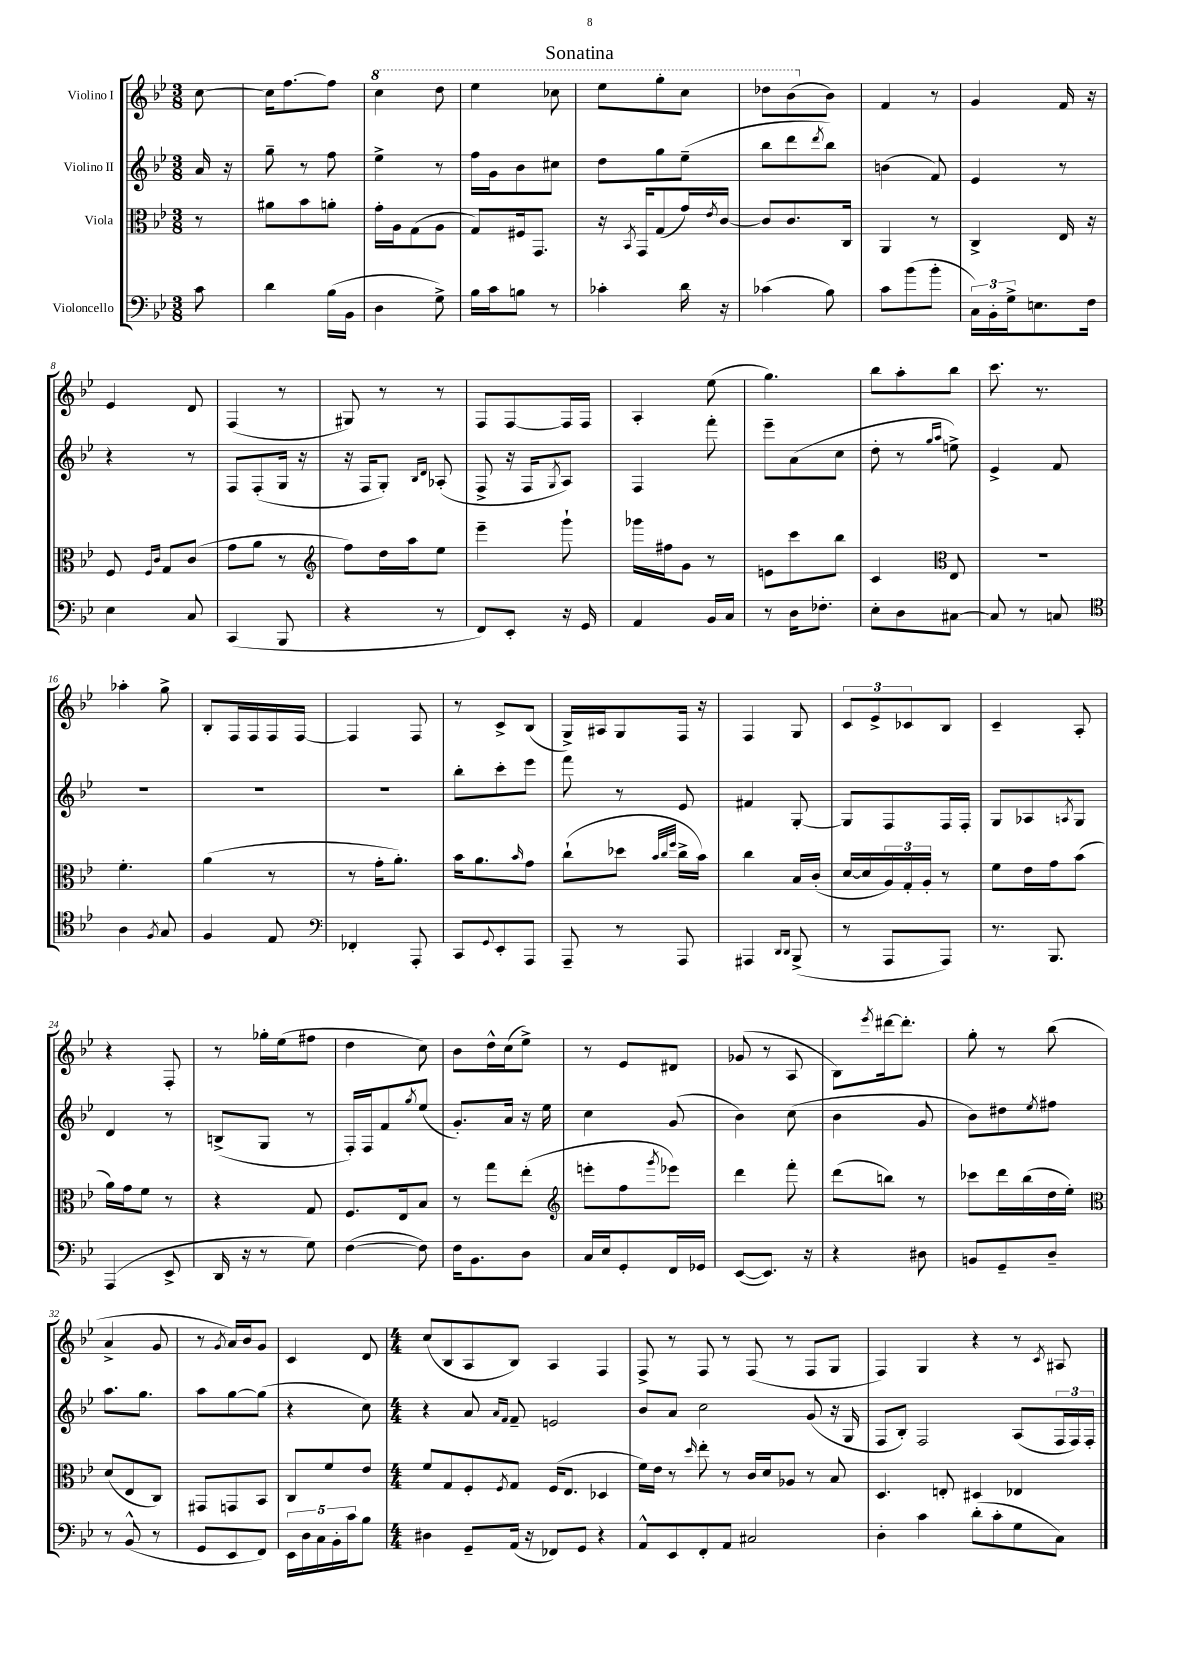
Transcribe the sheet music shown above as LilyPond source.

\header { title = "Sonatina" }
<<
\new StaffGroup <<
\new Staff = "s0" \with { instrumentName = "Violino I" } {
    \clef treble \key bes \major \numericTimeSignature \time 3/8 \partial 8
    c''8~ |
    c''16 f''8.~ f''8 |
    \ottava #1 c'''4 d'''8 |
    ees'''4 ces'''8 |
    ees'''8 g'''8-. c'''8 |
    des'''8 bes''8( \ottava #0 bes'8) |
    f'4 r8 |
    g'4 f'16 r16 |
    ees'4 d'8 |
    f4( r8 |
    gis8) r8 r8 |
    f8 f8~ f16 f16 |
    a4-. ees''8( |
    g''4.) |
    bes''8 a''8-. bes''8 |
    c'''8. r8. |
    aes''4-. g''8-> |
    bes8-. f16 f16 f16 f16~ |
    f4 f8 |
    r8 c'8-> bes8( |
    g16->) ais16 g8 f16 r16 |
    f4 g8 |
    \tuplet 3/2 { c'8 ees'8-> ces'8 } bes8 |
    c'4-- a8-. |
    r4 f8-. |
    r8 ges''16-. ees''16( fis''8 |
    d''4 c''8) |
    bes'8 d''16-^ c''16( ees''8->) |
    r8 ees'8 dis'8 |
    ges'8( r8 a8 |
    bes8) \acciaccatura { ees'''8 } dis'''16~ dis'''8.-. |
    g''8-. r8 bes''8( |
    a'4-> g'8 |
    r8 \acciaccatura { g'8 } a'16) bes'16 g'8 |
    c'4 d'8 |
    \numericTimeSignature \time 4/4 c''8( bes8 a8 bes8) a4 f4 |
    f8-> r8 f8 r8 f8( r8 f8 g8 |
    f4) g4 r4 r8 \acciaccatura { c'8 } ais8 \bar "|." |
}
\new Staff = "s1" \with { instrumentName = "Violino II" } {
    \clef treble \key bes \major \numericTimeSignature \time 3/8 \partial 8
    a'16 r16 |
    g''8-- r8 f''8 |
    ees''4-> r8 |
    f''16 g'16 bes'8 cis''8 |
    d''8 g''8 ees''8--( |
    bes''8 d'''8 \acciaccatura { d'''8 } bes''8) |
    b'4( f'8) |
    ees'4 r8 |
    r4 r8 |
    f8 f8-.( g16 r16 |
    r16 f16 g8-.) \grace { bes16 d'16 } aes8-.( |
    f8-> r16 f16 \acciaccatura { g8 } a8) |
    f4 f'''8-. |
    ees'''8-- a'8( c''8 |
    d''8-. r8 \grace { g''16 a''16 } e''8->) |
    ees'4-> f'8 |
    R4. |
    R4. |
    R4. |
    bes''8-. c'''8-. ees'''8 |
    f'''8 r8 ees'8 |
    fis'4 g8~-. |
    g8 f8 f16 f16-. |
    g8 aes8 \acciaccatura { a8 } g8 |
    d'4 r8 |
    b8->( g8 r8 |
    f16-.) f16 f'8 \acciaccatura { g''8 } ees''8( |
    g'8.-.) a'16 r16 ees''16 |
    c''4 g'8( |
    bes'4) c''8( |
    bes'4 g'8 |
    bes'8) dis''8 \acciaccatura { ees''8 } fis''8 |
    a''8. g''8. |
    a''8 g''8~ g''8( |
    r4 c''8) |
    \numericTimeSignature \time 4/4 r4 a'8 \grace { a'16 f'16 } f'8-- e'2 |
    bes'8 a'8 c''2 g'8( r16 g16 |
    f8 bes8-.) f2 a8( \tuplet 3/2 { f16 f16) f16-. } \bar "|." |
}
\new Staff = "s2" \with { instrumentName = "Viola" } {
    \clef alto \key bes \major \numericTimeSignature \time 3/8 \partial 8
    r8 |
    ais'8 bes'8 a'8-. |
    g'16-. a16 g8( a8 |
    g8) fis16 g,8. |
    r16 \acciaccatura { bes,8 } g,16 g8( g'16) \acciaccatura { ees'8 } c'16~ |
    c'8 c'8. c16 |
    a,4 r8 |
    c4-> ees16 r16 |
    f8 \grace { f16 c'16 } g8 c'8( |
    g'8 a'8 r8 |
    \clef treble f''8) d''16 a''16 ees''8 |
    ees'''4-- g'''8-! |
    ges'''16 fis''16 g'8 r8 |
    e'8 c'''8 bes''8 |
    c'4 \clef alto ees8 |
    R4. |
    f'4.-. |
    a'4( r8 |
    r8 g'16-. a'8.-.) |
    bes'16 a'8. \grace { bes'16 } g'8 |
    c''8-!( des''8 \grace { bes'32 c''32 f''32 } c''16-> bes'16) |
    c''4 bes16 c'16-.( |
    d'16~ d'16 \tuplet 3/2 { a16) g16-. a16-. } r8 |
    f'8 ees'16 g'16 bes'8( |
    a'16) g'16 f'8 r8 |
    r4 g8 |
    f8. ees16 bes8 |
    r8 g''8 ees''8-.( |
    \clef treble e'''8-. f''8 \acciaccatura { g'''8 } ees'''8) |
    d'''4 f'''8-. |
    d'''8( b''8) r8 |
    ces'''8 d'''16 bes''16( d''16 ees''16-.) |
    \clef alto d'8( ees8 c8) |
    gis,8 g,8 bes,8 |
    c8 f'8 ees'8 |
    \numericTimeSignature \time 4/4 f'8 g8 f8-. \acciaccatura { f8 } g8 f16( ees8. des4 |
    f'16) ees'16 r8 \grace { d''16 } ees''8-. r8 c'16 d'16 aes8 r8 bes8 |
    d4. e8-. dis4 ees4 \bar "|." |
}
\new Staff = "s3" \with { instrumentName = "Violoncello" } {
    \clef bass \key bes \major \numericTimeSignature \time 3/8 \partial 8
    c'8 |
    d'4 bes16( bes,16 |
    d4 g8->) |
    bes16 c'16 b8 r8 |
    ces'4-. d'16 r16 |
    ces'4( bes8) |
    c'8 bes'8( bes'8-. |
    \tuplet 3/2 { c16) bes,16-. g16-> } e8. f16 |
    ees4 c8 |
    c,4( bes,,8 |
    r4 r8 |
    f,8) ees,8-. r16 g,16 |
    a,4 bes,16 c16 |
    r8 d16 fes8.-. |
    ees8-. d8 cis8~ |
    cis8 r8 c8 |
    \clef tenor a4 \acciaccatura { f8 } g8 |
    f4 ees8 |
    \clef bass fes,4-. a,,8-. |
    c,8 \appoggiatura { g,8 } ees,8-. a,,8 |
    a,,8-- r8 a,,8 |
    ais,,4 \grace { d,16 d,16 } bes,,8->( |
    r8 a,,8 a,,8) |
    r8. bes,,8. |
    a,,4( ees,8-> |
    d,16 r16 r8 g8) |
    f4~( f8) |
    f16 bes,8. d8 |
    c16 ees16 g,8-. f,16 ges,16 |
    ees,8~( ees,8.) r16 |
    r4 dis8 |
    b,8 g,8-- d8-- |
    r8 bes,8-^( r8 |
    g,8 ees,8 f,8) |
    \tuplet 5/4 { ees,16 d16 c16 bes,16-. c'16 } bes8 |
    \numericTimeSignature \time 4/4 dis4 g,8-- a,16( r16 fes,8) g,8 r4 |
    a,8-^ ees,8 f,8-. a,8 cis2 |
    d4-. c'4 d'8-.( c'8-. g8 c8) \bar "|." |
}
>>
>>
